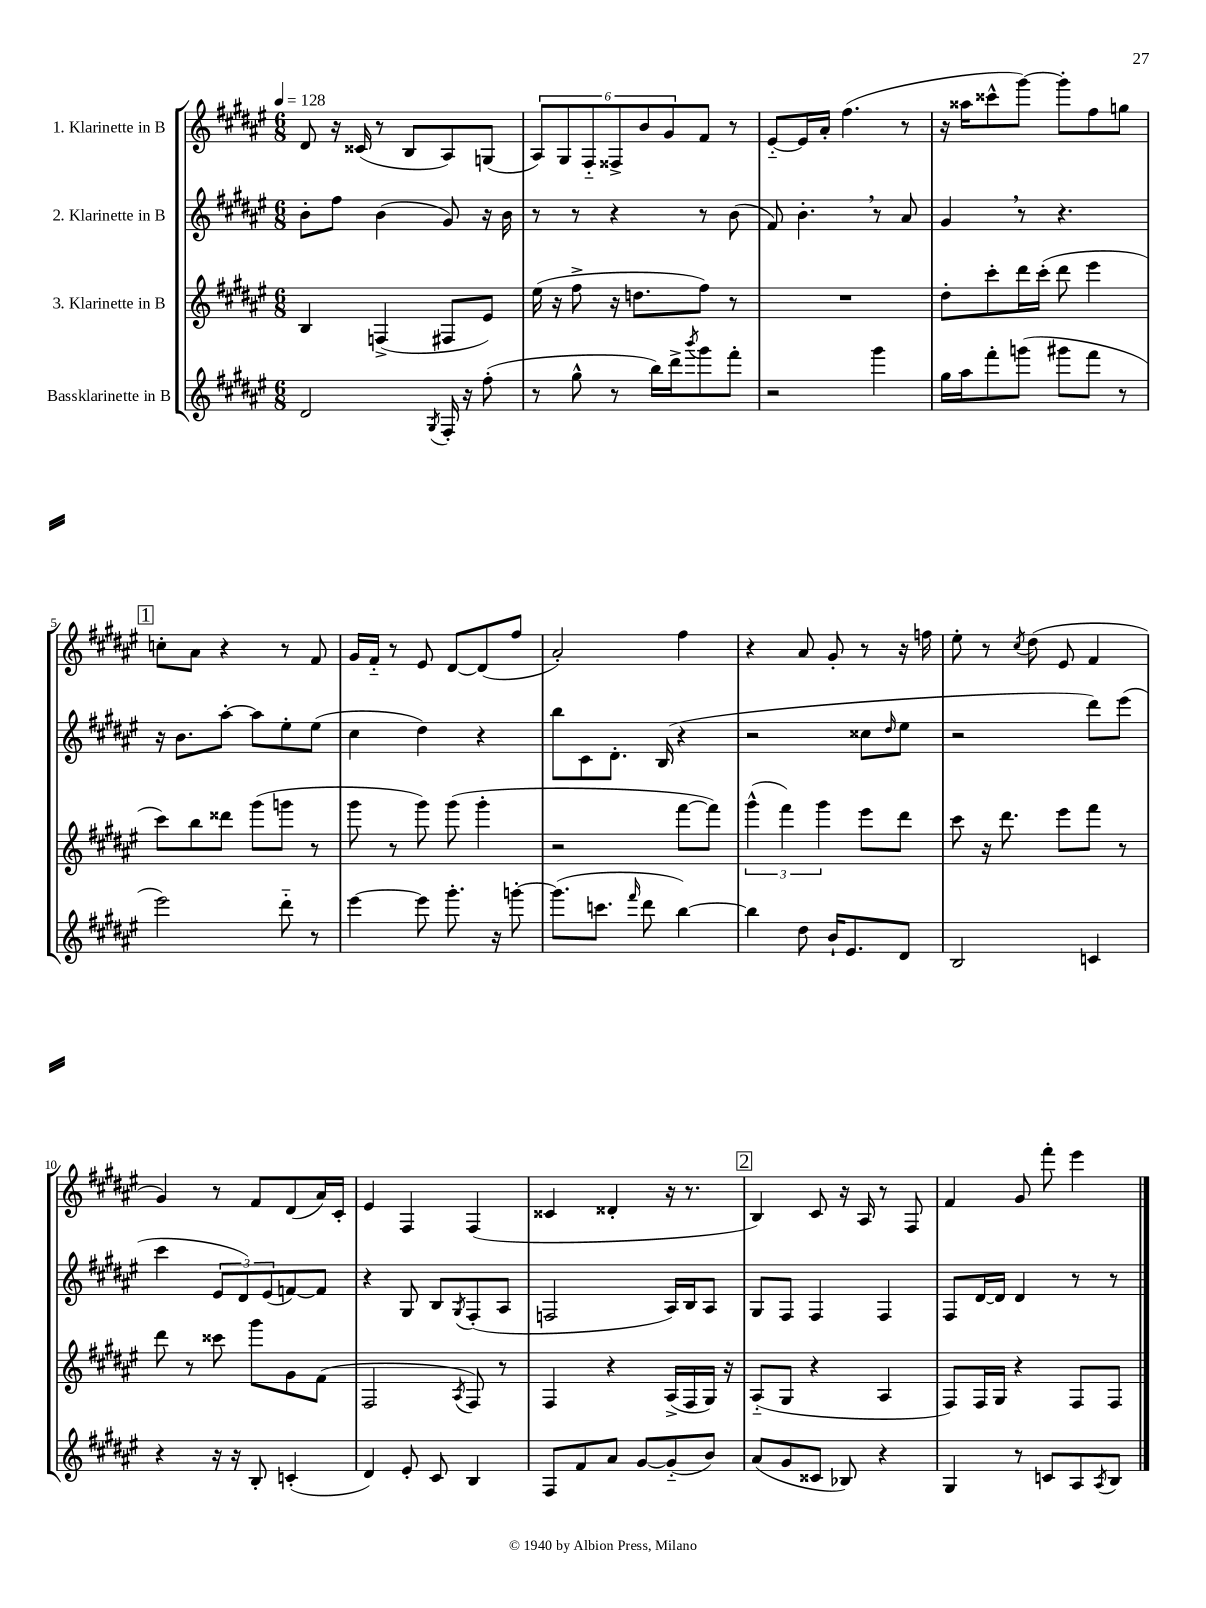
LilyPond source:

<<
\new StaffGroup <<
\new Staff = "s0" \with { instrumentName = "1. Klarinette in B" } {
    \clef treble \key fis \major \numericTimeSignature \time 6/8 \tempo 4 = 128
    dis'8 r16 cisis'16( r8 b8 ais8) g8( |
    \tuplet 6/4 { ais8) gis8 fis8-_ fisis8-> b'8 gis'8 } fis'8 r8 |
    eis'8~-_ eis'16 ais'16-. fis''4.( r8 |
    r16 aisis''16 cisis'''8-^ gis'''8~) gis'''8-. fis''8 g''8 |
    \mark \markup { \box "1" } c''8-. ais'8 r4 r8 fis'8 |
    gis'16 fis'16-_ r8 eis'8 dis'8~ dis'8( fis''8 |
    ais'2-.) fis''4 |
    r4 ais'8 gis'8-. r8 r16 f''16 |
    eis''8-. r8 \acciaccatura { cis''8 } dis''8( eis'8 fis'4 |
    gis'4) r8 fis'8 dis'8( ais'16) cis'16-. |
    eis'4 fis4 fis4( |
    cisis'4 disis'4-. r16 r8. |
    \mark \markup { \box "2" } b4) cis'8 r16 ais16 r8 fis8 |
    fis'4 gis'8 fis'''8-. eis'''4 \bar "|." |
}
\new Staff = "s1" \with { instrumentName = "2. Klarinette in B" } {
    \clef treble \key fis \major \numericTimeSignature \time 6/8
    b'8-. fis''8 b'4( gis'8) r16 b'16 |
    r8 r8 r4 r8 b'8( |
    fis'8) b'4.-. \breathe r8 ais'8 |
    gis'4 \breathe r8 r4. |
    \mark \markup { \box "1" } r16 b'8. ais''8~-. ais''8 eis''8-. eis''8( |
    cis''4 dis''4) r4 |
    b''8 cis'8 dis'8.-. b16( r4 |
    r2 cisis''8 \grace { dis''16 } eis''8 |
    r2 dis'''8) eis'''8( |
    cis'''4 \tuplet 3/2 { eis'8 dis'8) eis'8( } f'8~) f'8 |
    r4 gis8 b8 \acciaccatura { gis8 } fis8-.( ais8 |
    f2 ais16) b16 ais8 |
    \mark \markup { \box "2" } gis8 fis8 fis4 fis4 |
    fis8 dis'16~ dis'16 dis'4 r8 r8 \bar "|." |
}
\new Staff = "s2" \with { instrumentName = "3. Klarinette in B" } {
    \clef treble \key fis \major \numericTimeSignature \time 6/8
    b4 f4->( fis8 eis'8) |
    eis''16( r16 fis''8-> r16 d''8. fis''8) r8 |
    R2. |
    dis''8-. cis'''8-. dis'''16 cis'''16-.( dis'''8 eis'''4 |
    \mark \markup { \box "1" } cis'''8) b''8 disis'''8 gis'''8( g'''8 r8 |
    gis'''8 r8 gis'''8) gis'''8( gis'''4-. |
    r2 fis'''8~ fis'''8) |
    \tuplet 3/2 { gis'''4-^( fis'''4) gis'''4 } eis'''8 dis'''8 |
    cis'''8 r16 dis'''8. eis'''8 fis'''8 r8 |
    dis'''8 r8 cisis'''8 gis'''8 gis'8 fis'8( |
    fis2 \acciaccatura { ais8 } fis8) r8 |
    fis4 r4 ais16->( fis16 gis16) r16 |
    \mark \markup { \box "2" } ais8-_( gis8 r4 ais4 |
    fis8) fis16 gis16 r4 fis8 fis8 \bar "|." |
}
\new Staff = "s3" \with { instrumentName = "Bassklarinette in B" } {
    \clef treble \key fis \major \numericTimeSignature \time 6/8
    dis'2 \acciaccatura { gis8 } fis16-. r16 fis''8-.( |
    r8 gis''8-^ r8 b''16) dis'''16-> \acciaccatura { b'''8 } gis'''8 fis'''8-. |
    r2 gis'''4 |
    gis''16 ais''16 fis'''8-. g'''8( gis'''8 fis'''8 r8 |
    \mark \markup { \box "1" } eis'''2) dis'''8-_ r8 |
    eis'''4~ eis'''8 gis'''8.-. r16 g'''8~-. |
    g'''8.( c'''8. \grace { fis'''16 } dis'''8 b''4~) |
    b''4 dis''8 b'16-! eis'8. dis'8 |
    b2 c'4 |
    r4 r16 r16 b8-. c'4-.( |
    dis'4) eis'8-. cis'8 b4 |
    fis8 fis'8 ais'8 gis'8~ gis'8-_( b'8) |
    \mark \markup { \box "2" } ais'8( gis'8 cisis'8 bes8) r4 |
    gis4 r8 c'8 ais8 \acciaccatura { ais8 } b8 \bar "|." |
}
>>
>>
